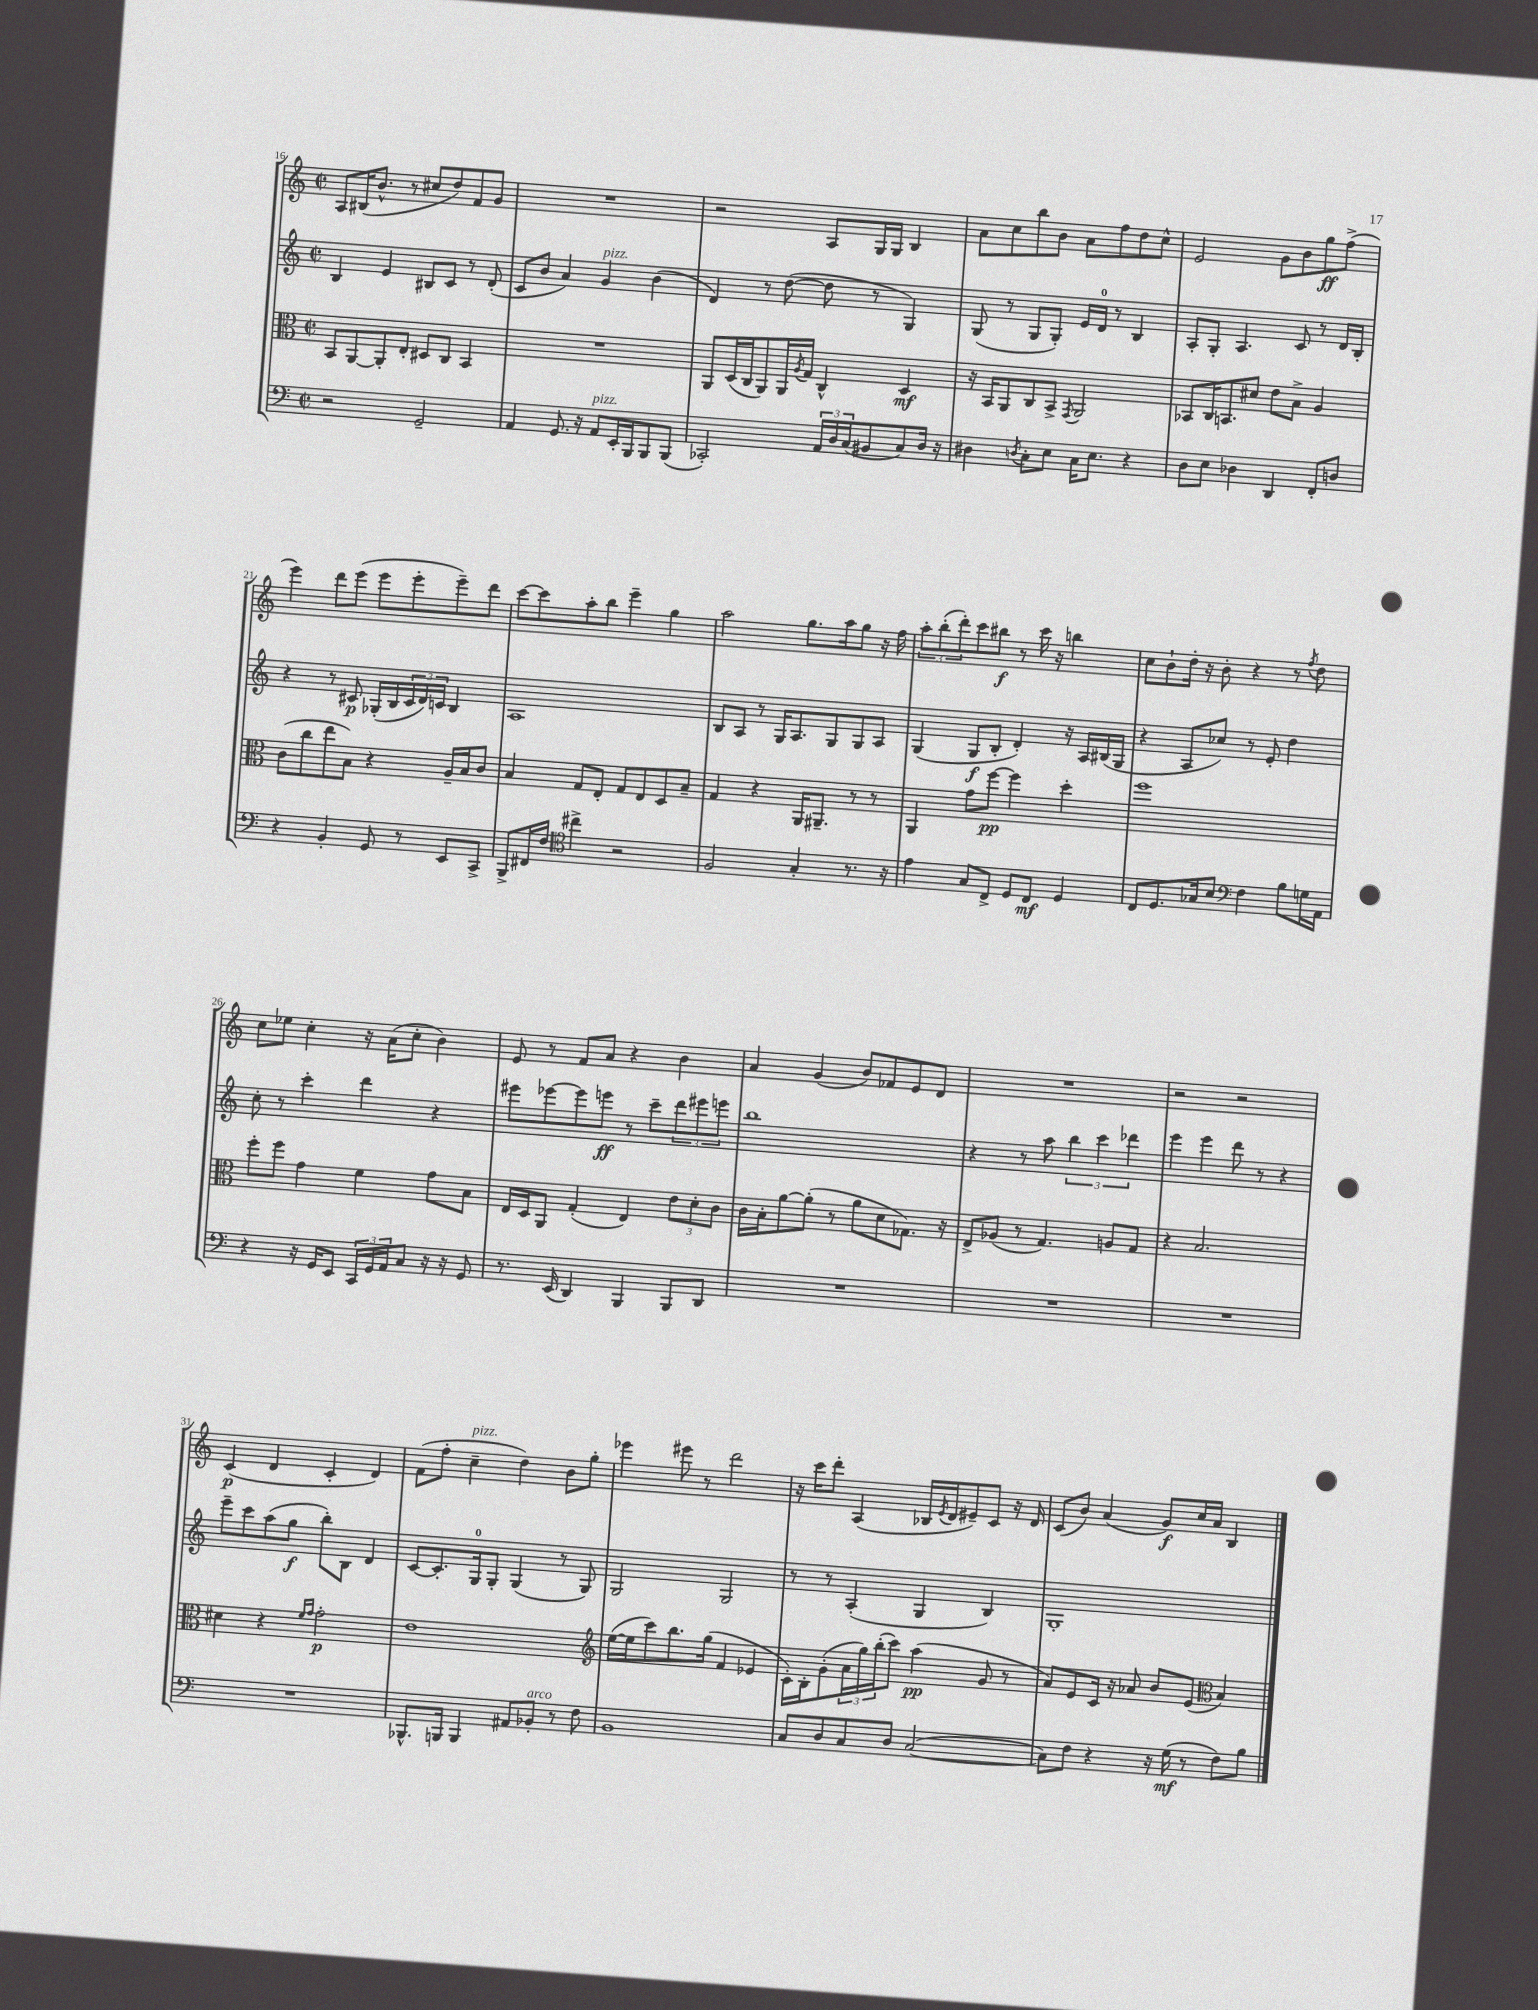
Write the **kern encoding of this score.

**kern	**kern	**kern	**kern
*staff4	*staff3	*staff2	*staff1
*clefF4	*clefC3	*clefG2	*clefG2
*k[]	*k[]	*k[]	*k[]
*M2/2	*M2/2	*M2/2	*M2/2
*met(c|)	*met(c|)	*met(c|)	*met(c|)
2r	8BB/L	4B/	8A/L
.	[8AA/	.	(16B#/K
.	.	.	8.b^^/J
.	8AA'/]	4e/	.
.	8E'/J	.	8r
2GG~/	8D#/L	8B#/L	8cc#/L
.	8C/J	8c/J	8dd/)
.	4BB/	8r	8f/
.	.	(8d'/	8g/J
=	=	=	=
4AA/	1r	8c/L	1r
.	.	8b/J	.
8.GG/	.	4a/)	.
16r	.	.	.
8AA/L	.	4g/	.
16EE'/L	.	.	.
16BBB/J	.	.	.
8BBB/	.	(4b\	.
(8BBB/J	.	.	.
=	=	=	=
2CC-'/)	8AA/L	4d/)	2r
.	(16D/L	.	.
.	16C/J	.	.
.	8AA/)	8r	.
.	16AA/L	([8dd\	.
.	8qA/	.	.
.	16G/JJ	.	.
24AA/LL	4C^^/	8dd\]	8A/L
24D/	.	.	.
(24C/J	.	.	.
8BB#/	.	8r	16G/L
.	.	.	16G/JJ
8C/)	4D/	4G/)	4B/
16D/Jk	.	.	.
16r	.	.	.
=	=	=	=
4D#\	16r	(8G/	8a\L
.	16BB/LK	.	.
.	8AA/	8r	8cc\
8qD/	.	.	.
8C'\L	8C/	8G/L	8bb\
8E\J	8BB^/J	8G'/J)	8b\J
.	8qGG/	.	.
16C\LK	2AA/	16e/LL	8a\L
8.E\J	.	16d/JJ	.
.	.	8r	8ff\
4r	.	4B/	8dd\
.	.	.	8cc^^\J
=	=	=	=
8D\L	8BB-/L	8A'/L	2e/
8E\J	16C/K	8G'/J	.
.	8.BB/	.	.
4D-\	.	4.A/	.
.	8d#/J	.	.
4DD/	8e\L	.	8g\L
.	8B^\J	8c/	8b\
8FF'/L	4A/	8r	8gg\
8D/J	.	16d/LL	(8ff^\J
.	.	16B'/JJ	.
=	=	=	=
4r	(8c\L	4r	4eee\)
.	8cc\	.	.
4BB'/	8ee\	8r	8ddd\L
.	8B\J)	8c#/	(8eee\J
8GG/	4r	(16G-'/LL	8eee\L
.	.	16B/	.
8r	.	24c#/	8eee'\
.	.	24d/)	.
.	.	24c/JJ	.
8EE/L	16A~/LL	4B/	8eee~\)
.	16B/J	.	.
8CC^/J	8c/J	.	8ddd\J
=	=	=	=
8BBB^/L	4B/	1A	[8ccc\L
16FF#/L	.	.	8ccc\]
16F/JJ	.	.	.
*clefC4	*	*	*
4cc#^\	8G/L	.	8aa'\
.	8E'/J	.	8bb\J
2r	8G/L	.	4eee~\
.	8E/	.	.
.	8D/	.	4gg\
.	8B~/J	.	.
=	=	=	=
2F/	4G/	8B/L	2aa\
.	.	8A/J	.
.	4r	8r	.
.	.	16G/LK	.
.	.	8.A/	.
4G'/	16AA/LK	.	8.gg\L
.	8.AA#~/J	.	.
.	.	8G/	.
.	.	.	16aa\k
8.r	8r	8G/	8gg\J
.	8r	8A/J	16r
16r	.	.	16ff\
=	=	=	=
4e\	4AA/	(4G/	12aa'\L
.	.	.	(12bb'\
.	.	.	12ddd'\)
8G/L	8g\L	8G/L	8ccc\
8C^/J	[8ff\J	8B'/J	8bb#\J
8D/L	4ff\]	4d'/)	8r
8C/J	.	.	16ccc\
.	.	.	16r
4D/	4dd'\	16r	4bb\
.	.	16A/LL	.
.	.	(16B#/	.
.	.	16G/JJ	.
=	=	=	=
8C/L	1ff	4r	8cc\L
8.D/	.	.	8b`\
.	.	8A/L	16dd'\Jk
16G-/k	.	.	16r
8B/J	.	8cc-/J)	8b'\
*clefF4	*	*	*
4F\	.	8r	4r
.	.	8e'/	.
8B\L	.	4dd\	8r
.	.	.	8qff/
16G\L	.	.	8dd\
16AA\JJ	.	.	.
=	=	=	=
4r	8ff'\L	8cc'\	8cc\L
.	8ff\J	8r	8ee-\J
16r	4g\	4ccc'\	4cc'\
16GG/LK	.	.	.
8EE/J	.	.	.
24CC/LL	4f\	4ddd\	16r
24GG/	.	.	.
.	.	.	(16a\LK
24AA/J	.	.	.
8C/J	.	.	8cc'\J
16r	8g\L	4r	4b\)
16r	.	.	.
8GG/	8B\J	.	.
=	=	=	=
8.r	16E/LL	8eee#\L	8e/
.	16D/J	.	.
.	8AA/J	[8eee-\	8r
(16EE/	.	.	.
4DD/)	(4G'/	8eee-\]	8f/L
.	.	8eee\J	8a/J
4BBB/	4E/)	8r	4r
.	.	8ccc~\L	.
8BBB/L	12e\L	12ddd\	4b\
.	12d'\	12eee#\	.
8DD/J	.	.	.
.	12c\J	12eee\J	.
=	=	=	=
1r	16c\LL	1bb	4a/
.	16B'\J	.	.
.	[8a\	.	.
.	(8a'\]J	.	(4g/
.	8r	.	.
.	8a\L	.	8b/L)
.	8d\	.	8f-/
.	8.G-\J)	.	8e/
.	.	.	8d/J
.	16r	.	.
=	=	=	=
1r	8E^/L	4r	1r
.	(8A-/J	.	.
.	8r	8r	.
.	4.G/)	8aa\	.
.	.	6bb\	.
.	.	6ccc\	.
.	8A/L	.	.
.	.	6ddd-\	.
.	8G/J	.	.
=	=	=	=
1r	4r	4eee\	2r
.	2.B/	4eee\	.
.	.	8ddd\	2r
.	.	8r	.
.	.	4r	.
=	=	=	=
1r	4d#\	8eee~\L	(4c/
.	.	8ccc\	.
.	4r	(8aa\	4d/
.	.	8gg\J	.
.	16qqf/LL	.	.
.	16qqg/JJ	.	.
.	2g'\	8bb'\L)	4c'/
.	.	8B\J	.
.	.	4d/	4d/)
=	=	=	=
8.BBB-^^/L	1e	[8c/L	(8f\L
.	.	8.c'/]	8ff'\J
16BBB/Jk	.	.	.
4BBB/	.	.	4cc~\
.	.	16G/k	.
.	.	8G'/J	.
8AA#/L	.	(4G/	4dd\)
8BB-'/J	.	.	.
8r	.	8r	8b\L
8F\	.	8G/)	8gg'\J
=	=	=	=
*	*clefG2	*	*
1BB	([16ee\LL	2G/	4eee-\
.	16ee\]J	.	.
.	8ccc\)	.	.
.	8.bb\	.	8eee#\
.	.	.	8r
.	(16gg\Jk	.	.
.	4f/	2G/	2ddd\
.	4e-/	.	.
=	=	=	=
8C/L	16c'\LL)	8r	16r
.	16B'\J	.	16ccc\LK
8D/	(8g'\	8r	8ddd'\J
8C/	24a\L	(4A'/	(4A/
.	24gg\)	.	.
.	(24bb'\J	.	.
8D/J	8ccc\J)	.	.
([2C/	(4aa\	4G/	16B-/LL
.	.	.	8qe/
.	.	.	16d/J
.	.	.	8e#~/)
.	8g/	4B/)	8c/J
.	8r	.	16r
.	.	.	16d/
=	=	=	=
8C\]L)	8a/L)	1G'	(8c/L
8F\J	8e/	.	8b/J)
4r	16c/Jk	.	(4a/
.	16r	.	.
.	8a-/	.	.
16r	8b/L	.	8g/L)
(16G\	.	.	.
8r	(8e/J	.	16cc/L
.	.	.	16a/JJ
*	*clefC3	*	*
8F\L)	4B/)	.	4B/
8B\J	.	.	.
==	==	==	==
*-	*-	*-	*-
